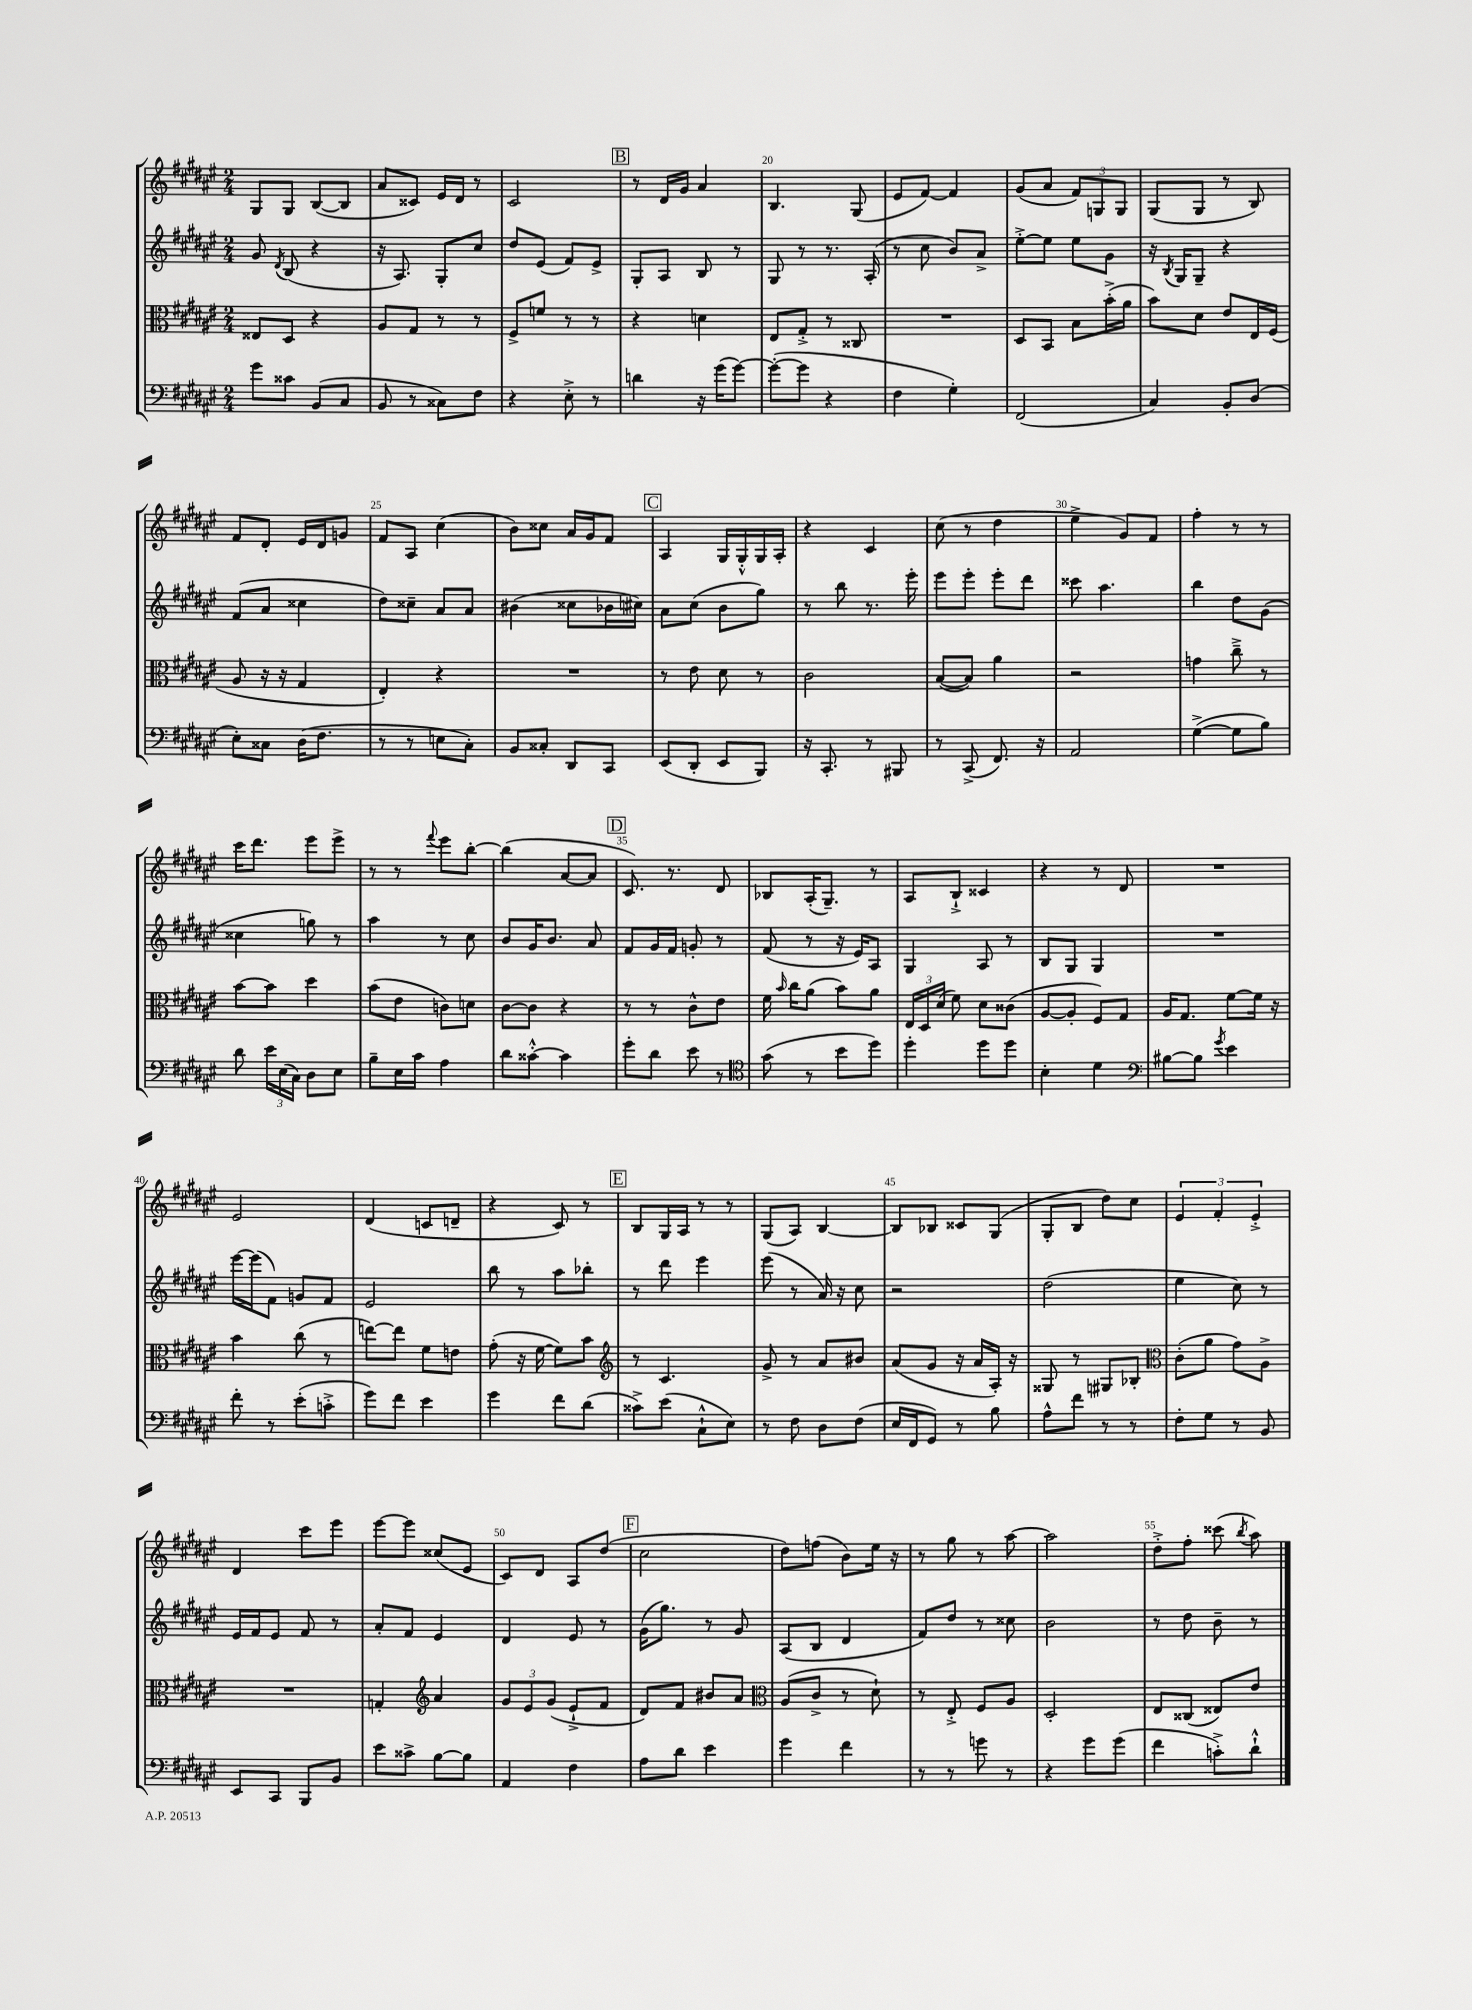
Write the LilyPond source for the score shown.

<<
\new StaffGroup <<
\new Staff = "s0" {
    \clef treble \key fis \major \numericTimeSignature \time 2/4
    \autoBeamOff gis8[ gis8] b8[~( b8] |
    ais'8[ cisis'8]) eis'16[ dis'16] r8 |
    cis'2 |
    \mark \markup { \box "B" } r8 dis'16[ gis'16] ais'4 |
    b4. gis8( |
    eis'8[ fis'8]~) fis'4 |
    gis'8[( ais'8] \tuplet 3/2 { fis'8[) g8 g8] } |
    gis8[( gis8] r8 b8) |
    fis'8[ dis'8]-. eis'16[ dis'16 g'8] |
    fis'8[ ais8] cis''4( |
    b'8[) cisis''8] ais'16[ gis'16 fis'8] |
    \mark \markup { \box "C" } ais4 gis16[ gis16-.-^ gis16 ais16]-. |
    r4 cis'4 |
    cis''8( r8 dis''4 |
    eis''4-> gis'8[) fis'8] |
    fis''4-. r8 r8 |
    cis'''16[ dis'''8.] eis'''8[ eis'''8]-> |
    r8 r8 \appoggiatura { fis'''8 } eis'''8[ b''8]~-. |
    b''4( ais'8[~ ais'8] |
    \mark \markup { \box "D" } cis'8.) r8. dis'8 |
    bes8[ ais16-.( gis8.]--) r8 |
    ais8[ b8]-!-> cisis'4 |
    r4 r8 dis'8 |
    R2 |
    eis'2 |
    dis'4( c'8[ d'8]-- |
    r4 cis'8) r8 |
    \mark \markup { \box "E" } b8[ gis16 ais16] r8 r8 |
    gis8[( ais8]) b4~ |
    b8[ bes8] cisis'8[ gis8]( |
    gis8[-. b8] dis''8[) cis''8] |
    \tuplet 3/2 { eis'4 fis'4-. eis'4-.-> } |
    dis'4 cis'''8[ eis'''8] |
    eis'''8[~ eis'''8] cisis''8[( eis'8] |
    cis'8[) dis'8] ais8[ dis''8]( |
    \mark \markup { \box "F" } cis''2 |
    dis''8[) f''8]( b'8[) eis''16] r16 |
    r8 gis''8 r8 ais''8~ |
    ais''2 |
    dis''8[-.-> fis''8]-. cisis'''8( \acciaccatura { b''8 } ais''8) \bar "|." |
}
\new Staff = "s1" {
    \clef treble \key fis \major \numericTimeSignature \time 2/4
    \autoBeamOff gis'8 \acciaccatura { dis'8 } b8( r4 |
    r16 ais8.) gis8[-. cis''8] |
    dis''8[ eis'8]( fis'8[) eis'8]-> |
    \mark \markup { \box "B" } gis8[-. ais8] b8 r8 |
    gis8 r8 r8. ais16-.( |
    r8 cis''8 b'8[) ais'8]-> |
    eis''8[~-.-> eis''8] eis''8[ gis'8] |
    r16 \acciaccatura { b8 } gis16[ gis8]-- r4 |
    fis'8[( ais'8] cisis''4 |
    dis''8[) cisis''8]-- ais'8[ ais'8] |
    bis'4( cisis''8[ bes'16 cis''16]) |
    \mark \markup { \box "C" } ais'8[ cis''8]( b'8[ gis''8]) |
    r8 b''8 r8. eis'''16-. |
    eis'''8[ eis'''8]-. eis'''8[-. dis'''8] |
    cisis'''8 ais''4. |
    b''4 dis''8[ gis'8]( |
    cisis''4 g''8) r8 |
    ais''4 r8 cis''8 |
    b'8[ gis'16 b'8.] ais'8 |
    \mark \markup { \box "D" } fis'8[ gis'16 fis'16] g'8-. r8 |
    fis'8( r8 r16 eis'16[) ais8] |
    gis4 ais8 r8 |
    b8[ gis8] gis4 |
    R2 |
    eis'''16[~ eis'''16( fis'8]) g'8[ fis'8] |
    eis'2 |
    b''8 r8 ais''8[ bes''8]-. |
    \mark \markup { \box "E" } r8 dis'''8 eis'''4 |
    eis'''8( r8 ais'16) r16 cis''8 |
    r2 |
    dis''2( |
    eis''4 cis''8) r8 |
    eis'16[ fis'16 eis'8] fis'8 r8 |
    ais'8[-. fis'8] eis'4 |
    dis'4 eis'8 r8 |
    \mark \markup { \box "F" } gis'16[( gis''8.]) r8 gis'8 |
    ais8[( b8] dis'4 |
    fis'8[) dis''8] r8 cisis''8 |
    b'2 |
    r8 dis''8 b'8-- r8 \bar "|." |
}
\new Staff = "s2" {
    \clef alto \key fis \major \numericTimeSignature \time 2/4
    \autoBeamOff eisis8[ dis8] r4 |
    ais8[ gis8] r8 r8 |
    fis8[-> f'8] r8 r8 |
    \mark \markup { \box "B" } r4 d'4 |
    eis8[ gis8]-.-> r8 cisis8 |
    R2 |
    dis8[ b,8] b8[ b'16-.->( ais'16] |
    b'8[) dis'8] eis'8[ eis16 fis16]( |
    ais8 r16 r16 gis4 |
    eis4-.) r4 |
    R2 |
    \mark \markup { \box "C" } r8 eis'8 dis'8 r8 |
    cis'2 |
    b8[~( b8]) ais'4 |
    r2 |
    g'4 cis''8---> r8 |
    b'8[~ b'8] dis''4 |
    b'8[( eis'8] c'8[) d'8] |
    cis'8[~ cis'8] r4 |
    \mark \markup { \box "D" } r8 r8 cis'8[-^ eis'8] |
    fis'16 \grace { b'16 } cis''16[ ais'8]( b'8[) ais'8] |
    \tuplet 3/2 { eis16[ dis16 dis'16]( } fis'8) dis'8[ cisis'8]( |
    ais8[~ ais8]-. fis8[) gis8] |
    ais16[ gis8.] fis'8[~ fis'16] r16 |
    b'4 cis''8( r8 |
    e''8[~) e''8] fis'8[ e'8] |
    gis'8-.( r16 fis'16~ fis'8[) b'8] |
    \mark \markup { \box "E" } \clef treble r8 cis'4. |
    gis'8-> r8 ais'8[ bis'8] |
    ais'8[( gis'8] r16 ais'16[ ais16]-.) r16 |
    gisis8 r8 gis8[ bes8]-. |
    \clef alto cis'8[-.( ais'8] gis'8[) ais8]-> |
    R2 |
    g4-. \clef treble ais'4 |
    \tuplet 3/2 { gis'8[ eis'8 gis'8]( } eis'8[-!-> fis'8] |
    \mark \markup { \box "F" } dis'8[) fis'8] bis'8[ ais'8] |
    \clef alto ais8[( cis'8]-> r8 dis'8-!) |
    r8 eis8-.-> fis8[ ais8] |
    dis2-. |
    eis8[ cisis8]( eisis8[) eis'8] \bar "|." |
}
\new Staff = "s3" {
    \clef bass \key fis \major \numericTimeSignature \time 2/4
    \autoBeamOff gis'8[ cisis'8] b,8[( cis8] |
    b,8 r8 cisis8[) fis8] |
    r4 eis8-.-> r8 |
    \mark \markup { \box "B" } d'4 r16 gis'16[( gis'8]~) |
    gis'8[~-.( gis'8] r4 |
    fis4 gis4-.) |
    fis,2( |
    cis4) b,8[-. dis8]( |
    eis8[-.) cisis8] dis16[( fis8.] |
    r8 r8 e8[ cis8]-.) |
    b,8[ cisis8]-. dis,8[ cis,8] |
    \mark \markup { \box "C" } eis,8[( dis,8]-. eis,8[ b,,8]) |
    r16 cis,8.-. r8 bis,,8 |
    r8 cis,8->( fis,8.) r16 |
    ais,2 |
    gis4~->( gis8[ b8]) |
    dis'8 \tuplet 3/2 { eis'16[ eis16( cis16]) } dis8[ eis8] |
    b8[-- eis16 cis'16] ais4 |
    dis'8[ cisis'8]~-.-^ cisis'4 |
    \mark \markup { \box "D" } gis'8[-. dis'8] eis'8 r8 |
    \clef tenor gis'8( r8 b'8[ dis''8]) |
    dis''4-. dis''8[ dis''8] |
    b4-. dis'4 |
    \clef bass bis8[~ bis8] \acciaccatura { gis'8 } eis'4 |
    fis'8-. r8 eis'8[-.( c'8]-.-> |
    gis'8[) fis'8] eis'4 |
    gis'4 fis'8[ dis'8]( |
    \mark \markup { \box "E" } cisis'8[->) eis'8]( cis8[-!-^ eis8]) |
    r8 fis8 dis8[ fis8]( |
    eis16[ fis,16 gis,8]) r8 b8 |
    ais8[-^ fis'8] r8 r8 |
    fis8[-. gis8] r8 b,8 |
    eis,8[ cis,8] b,,8[ b,8] |
    eis'8[ cisis'8]-> b8[~ b8] |
    ais,4 fis4 |
    \mark \markup { \box "F" } ais8[ dis'8] eis'4 |
    gis'4 fis'4 |
    r8 r8 g'8 r8 |
    r4 gis'8[ gis'8]( |
    fis'4 c'8[-.->) dis'8]-!-^ \bar "|." |
}
>>
>>
\layout { \context { \Score currentBarNumber = #16 \override BarNumber.break-visibility = ##(#f #t #t) barNumberVisibility = #(every-nth-bar-number-visible 5) } }
